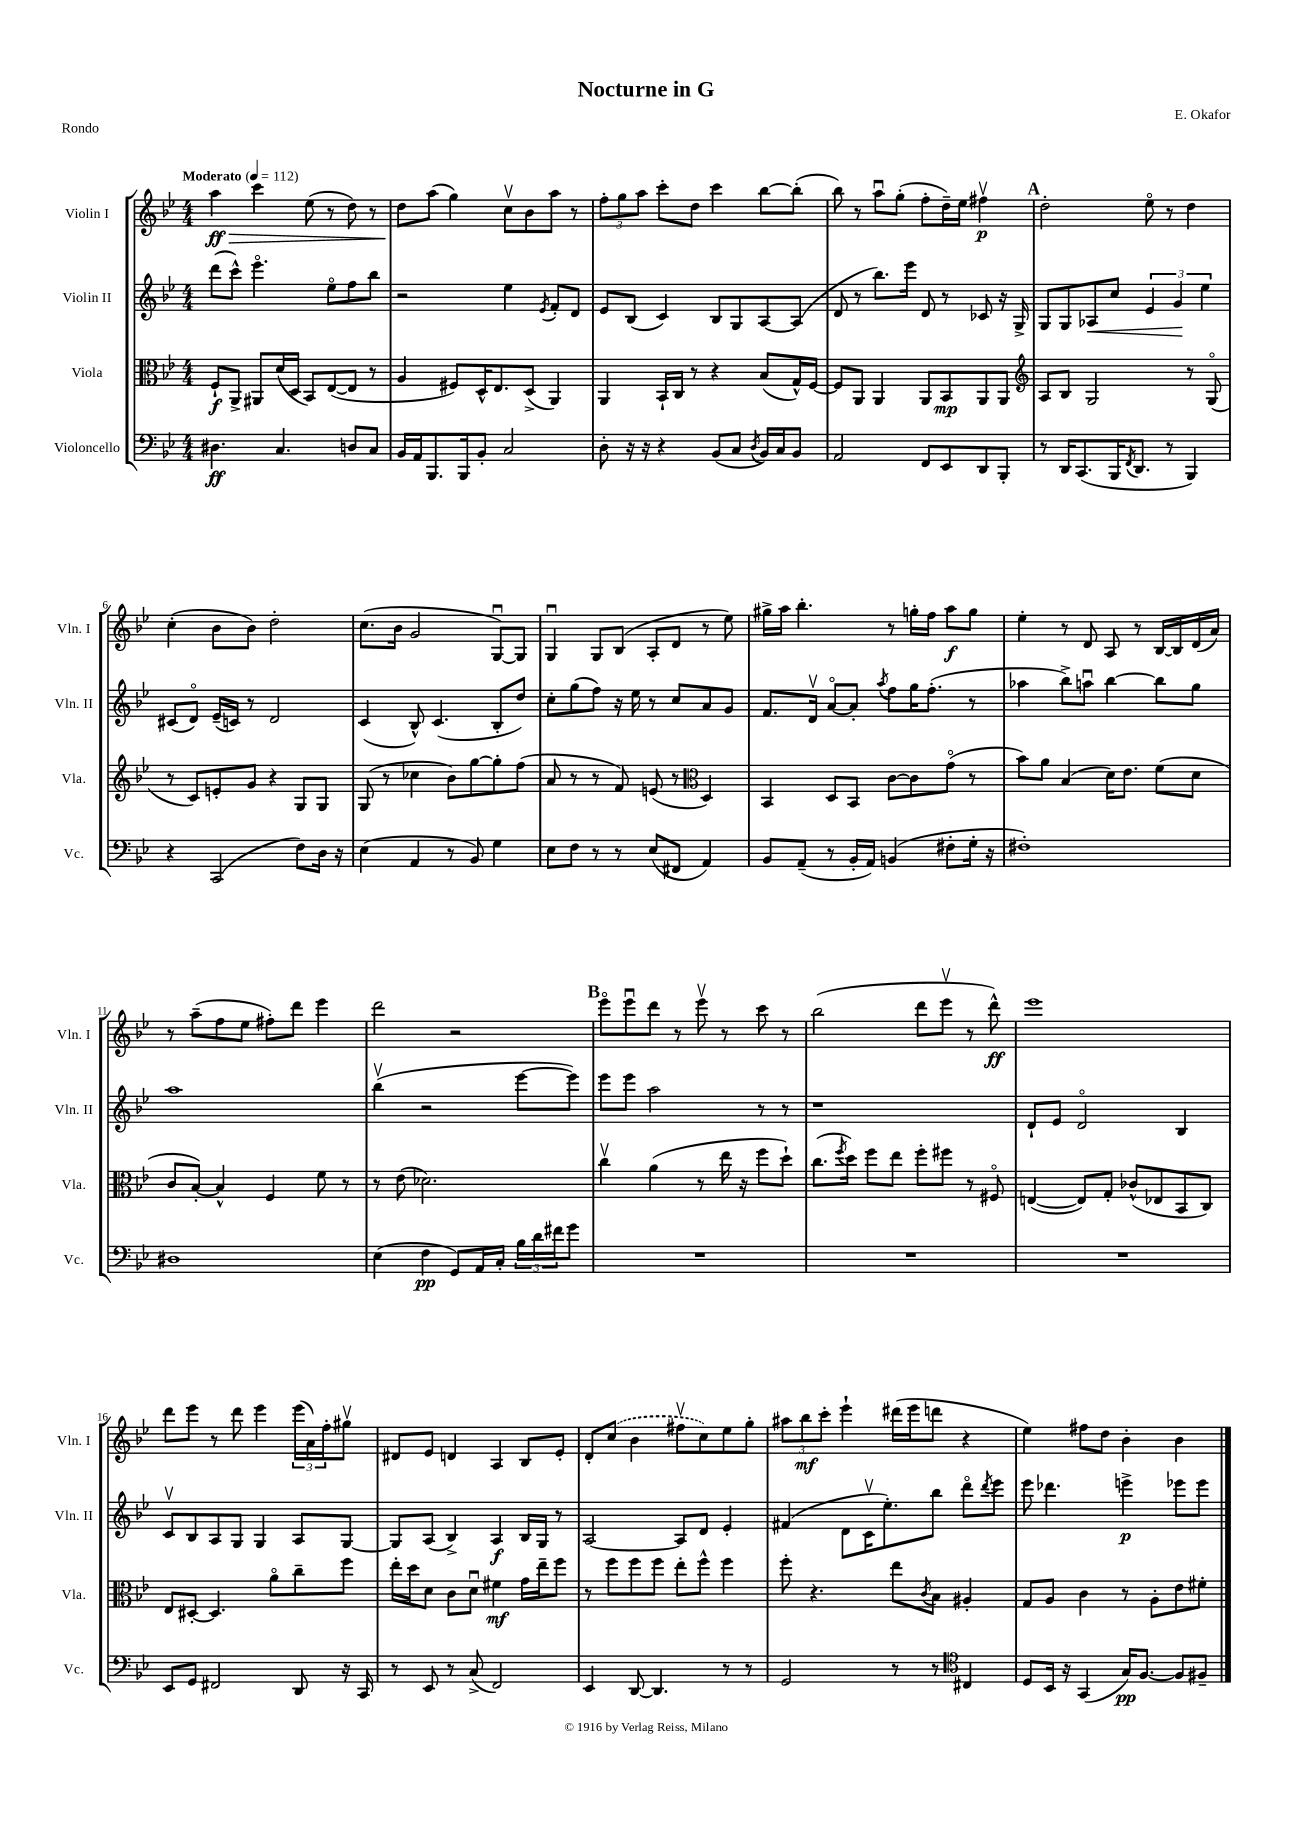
\header { title = "Nocturne in G" composer = "E. Okafor" piece = "Rondo" }
<<
\new StaffGroup <<
\new Staff = "s0" \with { instrumentName = "Violin I" shortInstrumentName = "Vln. I" } {
    \clef treble \key bes \major \numericTimeSignature \time 4/4 \tempo "Moderato" 4 = 112
    a''4\ff\> c'''4 ees''8( r8 d''8) r8 |
    d''8\! a''8( g''4) c''8\upbow bes'8 a''8 r8 |
    \tuplet 3/2 { f''8-. g''8 a''8 } c'''8-. d''8 c'''4 bes''8~ bes''8-.( |
    bes''8) r8 a''8\downbow g''8-.( f''8-. d''16--) ees''16 fis''4\upbow\p |
    \mark \markup { \bold "A" } d''2-. ees''8\flageolet r8 d''4 |
    c''4-.( bes'8 bes'8) d''2-. |
    c''8.( bes'16 g'2 g8~\downbow) g8 |
    g4\downbow g8 bes8( a8-. d'8 r8 ees''8) |
    gis''16-> a''16 bes''4.-. r8 g''16-. f''16 a''8\f g''8 |
    ees''4-. r8 d'8 a8 r8 bes16~ bes16 d'16( a'16) |
    r8 a''8--( f''8 ees''8 fis''8-.) d'''8 ees'''4 |
    d'''2 r2 |
    \mark \markup { \bold "B" } ees'''8\flageolet ees'''8\downbow d'''8 r8 ees'''8\upbow r8 c'''8 r8 |
    bes''2( d'''8 ees'''8\upbow r8 d'''8-^\ff) |
    ees'''1 |
    d'''8 ees'''8 r8 d'''8 ees'''4 \tuplet 3/2 { ees'''16( a'16) f''16-. } gis''8\upbow |
    dis'8 ees'8 d'4 a4 bes8 ees'8-. |
    d'8-. \once \slurDashed c''8( bes'4 fis''8\upbow c''8) ees''8 g''8-. |
    \tuplet 3/2 { ais''8 bes''8\mf c'''8-. } ees'''4-! dis'''16( ees'''16 d'''8 r4 |
    ees''4) fis''8 d''8 bes'4-. bes'4 \bar "|." |
}
\new Staff = "s1" \with { instrumentName = "Violin II" shortInstrumentName = "Vln. II" } {
    \clef treble \key bes \major \numericTimeSignature \time 4/4
    d'''8( c'''8-^) ees'''4.\flageolet ees''8\flageolet f''8 bes''8 |
    r2 ees''4 \acciaccatura { ees'8 } f'8-. d'8 |
    ees'8 bes8( c'4) bes8 g8 a8~ a8( |
    d'8 r8 bes''8.) ees'''16 d'8 r8 ces'8 r16 g16-> |
    \mark \markup { \bold "A" } g8 g8 aes8\< c''8 \tuplet 3/2 { ees'4 g'4\! ees''4 } |
    cis'8( d'8\flageolet) ees'16--( c'16) r8 d'2 |
    c'4( bes8-^) c'4.( bes8-. d''8) |
    c''8-. g''8( f''8) r16 ees''16 r8 c''8 a'8 g'8 |
    f'8. d'16\upbow a'8~\flageolet a'8-. \acciaccatura { a''8 } f''8 g''16 f''8.-.( r8 |
    aes''4 bes''8->) a''8\downbow bes''4~ bes''8 g''8 |
    a''1 |
    bes''4\upbow( r2 ees'''8~ ees'''8) |
    \mark \markup { \bold "B" } ees'''8 ees'''8 a''2 r8 r8 |
    r1 |
    d'8-! ees'8 d'2\flageolet bes4 |
    c'8\upbow bes8 a8 g8 g4 a8 g8~ |
    g8 a8( bes4->) a4\f bes16 g16 r8 |
    a2~ a8 d'8 ees'4-. |
    fis'4( d'8 c'16\upbow ees''8.-.) bes''8 d'''8\flageolet \acciaccatura { d'''8 } ees'''8 |
    ees'''8 des'''4. e'''4->\p ees'''8 ees'''8 \bar "|." |
}
\new Staff = "s2" \with { instrumentName = "Viola" shortInstrumentName = "Vla." } {
    \clef alto \key bes \major \numericTimeSignature \time 4/4
    f8-!\f a,8-> ais,8 d'16( d16 bes,8) ees8~( ees8 r8 |
    a4 fis8) d16-^ ees8. d8->( a,4) |
    a,4 bes,16-! c16 r8 r4 bes8( g16-^) f16~ |
    f8 a,8 a,4 a,8 bes,8\mp a,8 a,8 |
    \mark \markup { \bold "A" } \clef treble a8 bes8 g2 r8 g8\flageolet( |
    r8 c'8) e'8-. g'8 r4 g8 g8 |
    g8( r8 ces''4 bes'8) g''8~ g''8-. f''8( |
    a'8 r8 r8 f'8) e'8( r8 \clef alto d4) |
    bes,4 d8 bes,8 c'8~ c'8 g'8\flageolet( r8 |
    bes'8) a'8 bes4( d'16) ees'8. f'8( d'8 |
    c'8 bes8~-.) bes4-^ f4 f'8 r8 |
    r8 ees'8( des'2.) |
    \mark \markup { \bold "B" } c''4\upbow a'4( r8 ees''16 r16 f''8 d''8-!) |
    c''8.( \acciaccatura { f''8 } d''16) f''8 ees''8 f''8-. fis''8 r8 fis8\flageolet |
    e4~( e8) g8-. ces'8-^( ees8 bes,8 c8) |
    ees8 dis8~-. dis4. a'8\flageolet c''8-- f''8 |
    ees''16-. d''16 d'8 c'8 d'8\downbow fis'4\mf g'16 ees''16-- f''8 |
    r8 f''8 f''8 f''8 ees''8-. f''8-^ f''4 |
    f''8-. r4. ees''8 \acciaccatura { c'8 } bes8 ais4-. |
    g8 a8 c'4 r8 a8-. ees'8 fis'8-. \bar "|." |
}
\new Staff = "s3" \with { instrumentName = "Violoncello" shortInstrumentName = "Vc." } {
    \clef bass \key bes \major \numericTimeSignature \time 4/4
    dis4.\ff c4. d8 c8 |
    bes,16 a,16 bes,,8. bes,,16 bes,8-. c2 |
    d8-. r16 r16 r4 bes,8( c8 \acciaccatura { d8 } bes,16) c16 bes,8 |
    a,2 f,8 ees,8 d,8 bes,,8-. |
    \mark \markup { \bold "A" } r8 d,16 c,8.( bes,,16 \acciaccatura { f,8 } d,8. r8 bes,,4) |
    r4 c,2( f8) d16 r16 |
    ees4( a,4 r8 bes,8) g4 |
    ees8 f8 r8 r8 ees8( fis,8 a,4) |
    bes,8 a,8--( r8 bes,16-. a,16) b,4( fis8-. g16-. r16 |
    fis1-.) |
    dis1 |
    ees4( f4\pp g,8) a,16 c16-. \tuplet 3/2 { bes16 d'16 fis'16 } g'8 |
    \mark \markup { \bold "B" } R1 |
    R1 |
    R1 |
    ees,8 g,8 fis,2 d,8 r16 c,16 |
    r8 ees,8 r8 c8->( f,2) |
    ees,4 d,8~ d,4. r8 r8 |
    g,2 r8 r8 \clef tenor cis4 |
    d8 bes,16 r16 g,4( g16\pp) f8.~ f8 fis8-- \bar "|." |
}
>>
>>
